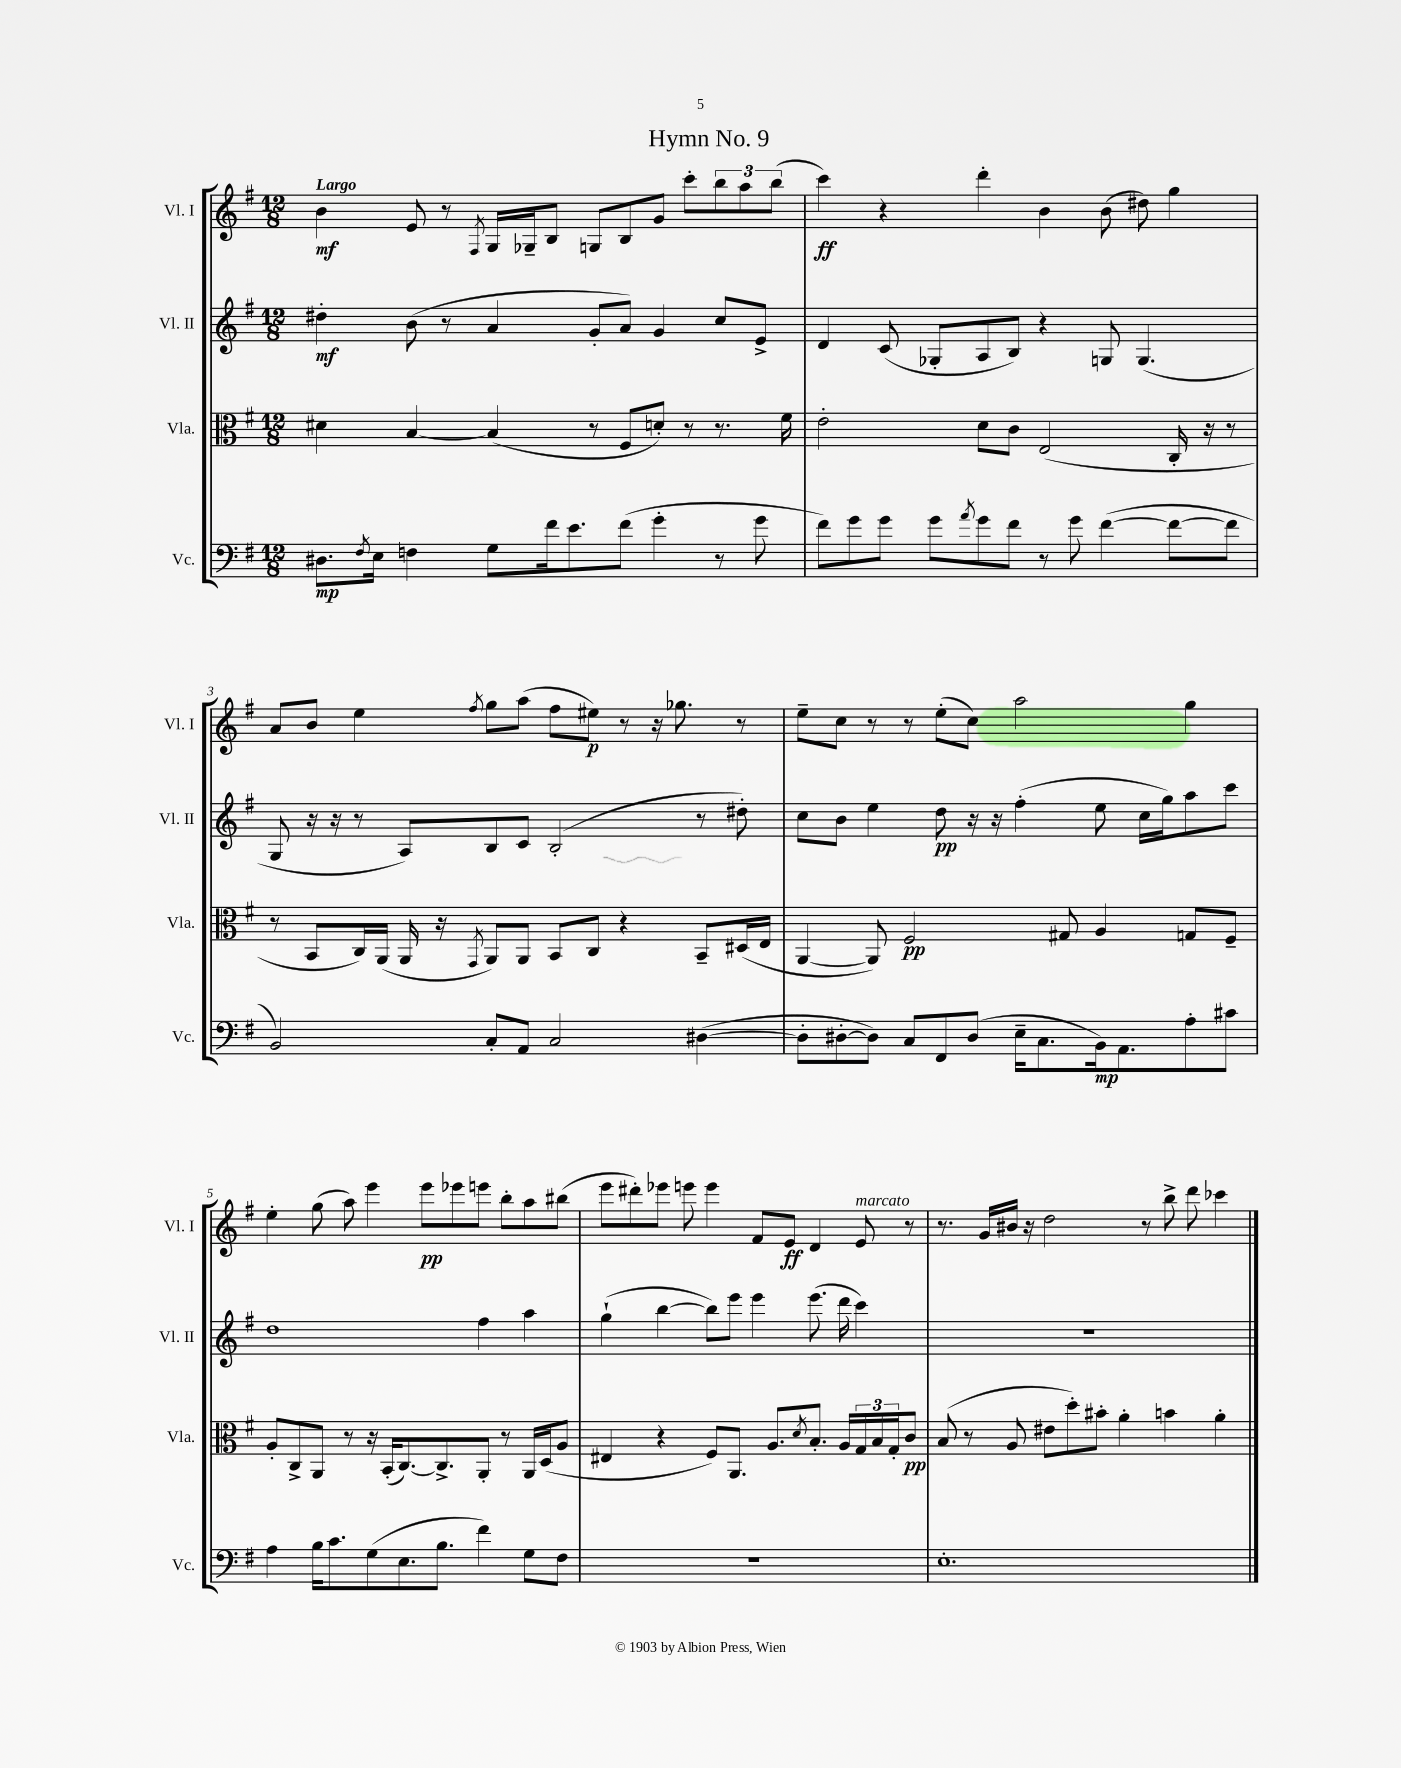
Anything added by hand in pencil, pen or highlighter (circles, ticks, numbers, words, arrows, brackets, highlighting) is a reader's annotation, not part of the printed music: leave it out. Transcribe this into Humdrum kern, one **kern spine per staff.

**kern	**kern	**kern	**kern
*staff4	*staff3	*staff2	*staff1
*clefF4	*clefC3	*clefG2	*clefG2
*k[f#]	*k[f#]	*k[f#]	*k[f#]
*M12/8	*M12/8	*M12/8	*M12/8
8.D#	4d#	4dd#'	4b
8qF#	.	.	.
16E	.	.	.
4F	[4B	(8b	8e
.	.	8r	8r
.	.	.	8qF#
8G	(4B]	4a	16G
.	.	.	16G-~
16f#	.	.	8B
8.e	.	.	.
.	8r	8g'	8G
(8f#	8F#	8a)	8B
4g'	8d')	4g	8g
.	8r	.	8ccc'
8r	8.r	8cc	12bb
.	.	.	12aa
8g	.	8e^	.
.	.	.	(12bb
.	16f#	.	.
=	=	=	=
8f#)	2e'	4d	4ccc)
8g	.	.	.
8g	.	(8c	4r
8g	.	8G-'	.
8qa	.	.	.
8g	8d	8A	4ddd'
8f#	8c	8B)	.
8r	(2E	4r	4b
8g	.	.	.
([4f#	.	8G	(8b
.	.	(4.G	8dd#)
8f#_	16C'	.	4gg
.	16r	.	.
8f#]	8r	.	.
=	=	=	=
2BB)	8r	8G	8a
.	8BB	16r	8b
.	.	16r	.
.	16C)	8r	4ee
.	(16AA	.	.
.	16AA	8A)	.
.	16r	.	.
.	8qGG	.	8qff#
8C'	8AA)	8B	8gg
8AA	8AA	8c	(8aa
2C	8BB	(2B'	8ff#
.	8C	.	8ee#)
.	4r	.	8r
.	.	.	16r
.	.	.	8.gg-
([4D#	8BB~	8r	.
.	(16D#	8dd#')	8r
.	16E	.	.
=	=	=	=
8D#']	[4AA	8cc	8ee~
[8D#'	.	8b	8cc
8D#])	8AA])	4ee	8r
8C	2F#	.	8r
8FF#	.	8dd	(8ee'
(8D#	.	16r	8cc)
.	.	16r	.
16E~	.	(4ff#'	2aa
8.C	.	.	.
.	8G#	.	.
16BB)	4A	8ee	.
8.AA	.	.	.
.	.	16cc	.
.	.	16gg)	.
8A'	8G	8aa	4gg
8c#	8F#~	8ccc	.
=	=	=	=
4A	8A'	1dd	4ee'
.	8C^	.	.
16B	8AA	.	(8gg
8.c	.	.	.
.	8r	.	8aa)
(8G	16r	.	4eee
.	(16BB'	.	.
8.E	[8.C)	.	.
.	.	.	8eee
8.B	8.C^]	.	.
.	.	.	8eee-
4f#)	8AA'	4ff#	8eee
.	8r	.	8bb'
8G	16AA	4aa	8aa
.	(16D	.	.
8F#	8A	.	(8bb#
=	=	=	=
1.r	4E#	(4gg`	8eee
.	.	.	8ddd#')
.	4r	[4bb	8eee-
.	.	.	8eee
.	8F#)	8bb])	4eee
.	8.AA	8eee	.
.	.	4eee	8f#
.	8.A	.	.
.	.	.	8e
.	8qd	.	.
.	8.B'	(8.eee	4d
.	16A	16ddd	.
.	24G	4ccc)	8e
.	24B	.	.
.	24G'	.	.
.	8c	.	8r
=	=	=	=
1.E'	(8B	1.r	8.r
.	8r	.	.
.	.	.	16g
.	8A	.	16b#
.	.	.	16r
.	8e#	.	2dd
.	8dd')	.	.
.	8b#'	.	.
.	4a'	.	.
.	.	.	8r
.	4b	.	8bb^
.	.	.	8ddd
.	4a'	.	4ccc-
==	==	==	==
*-	*-	*-	*-
